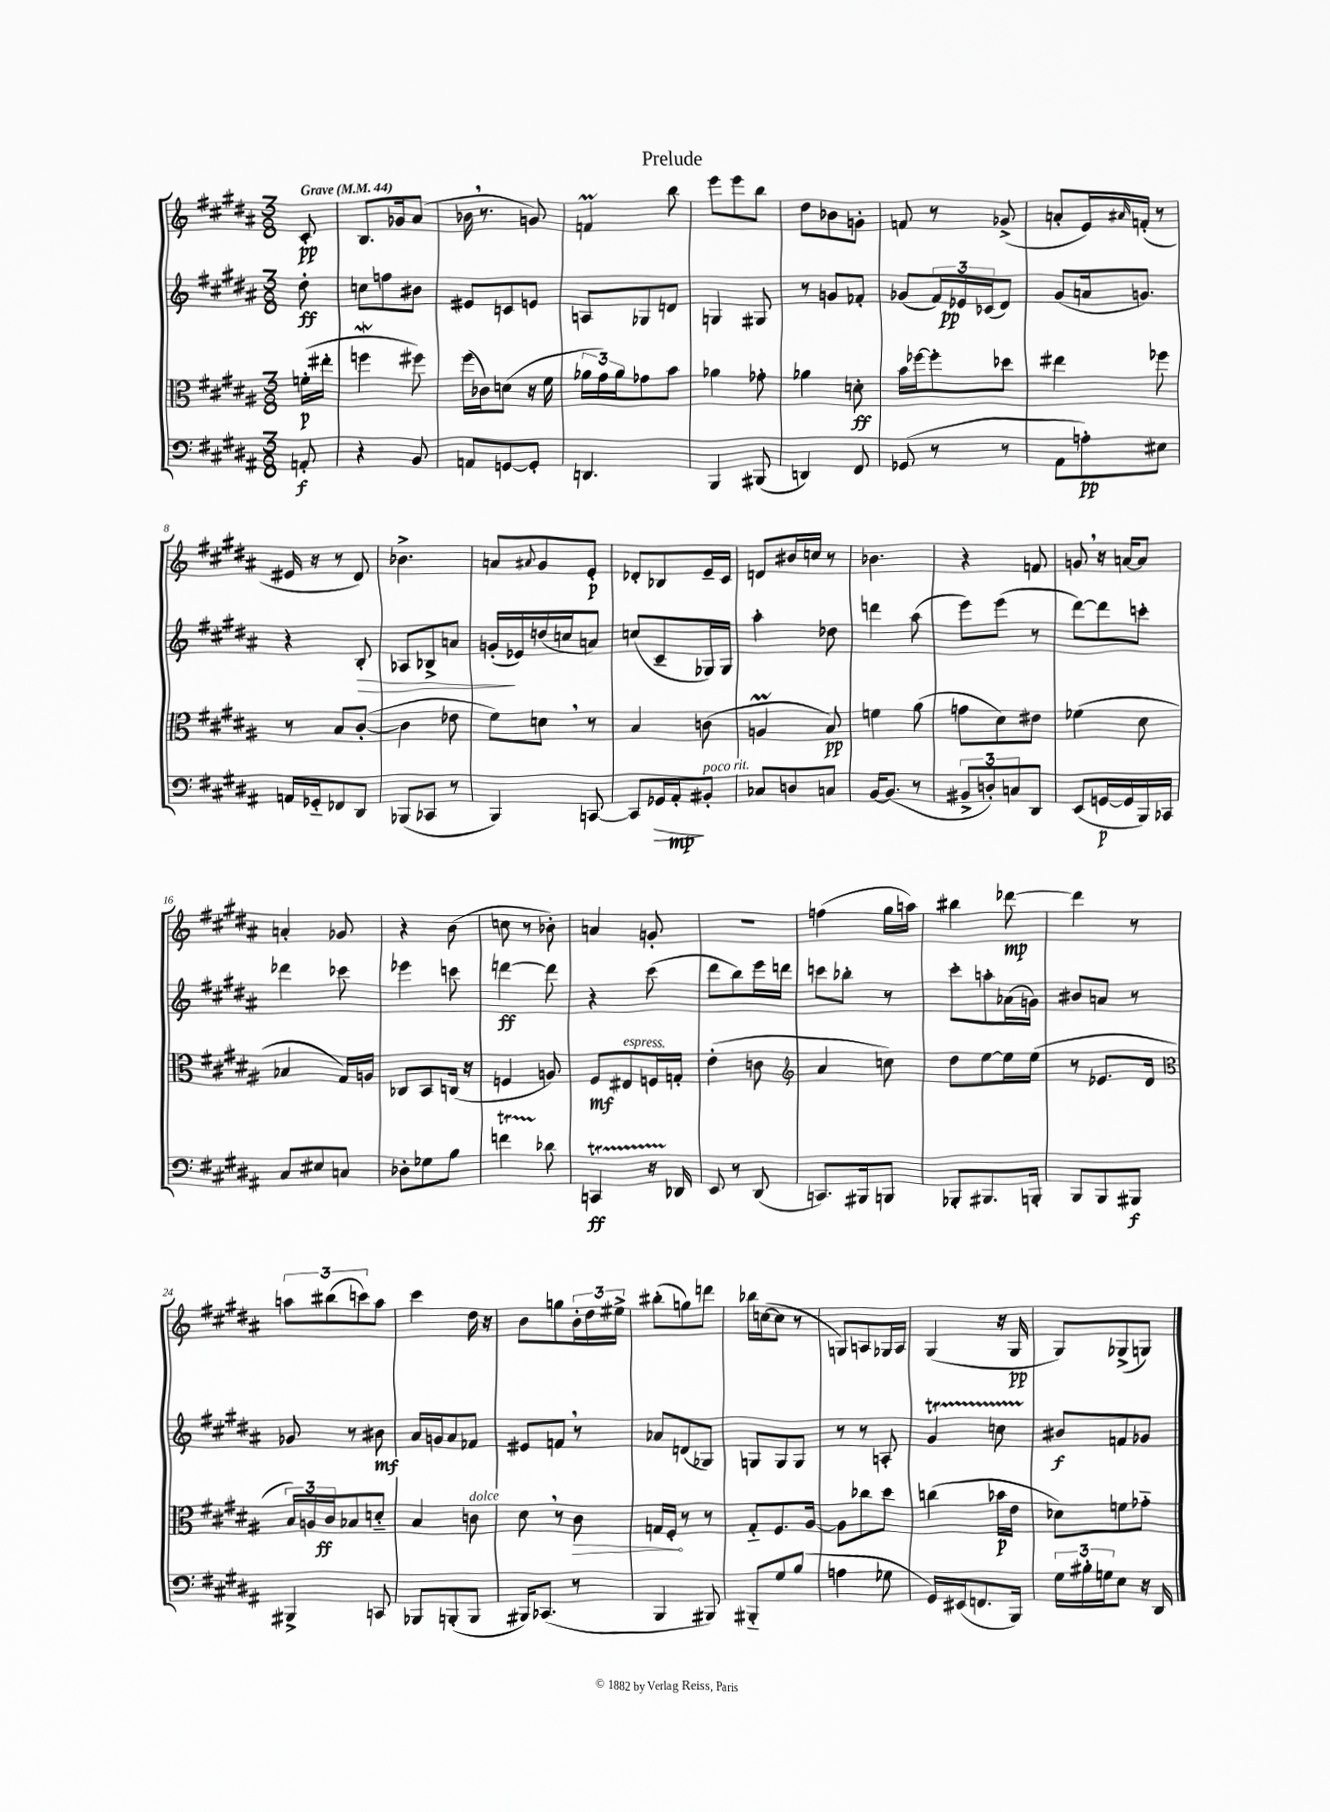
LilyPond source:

\header { title = "Prelude" }
<<
\new StaffGroup <<
\new Staff = "s0" {
    \clef treble \key b \major \numericTimeSignature \time 3/8 \partial 8 \tempo "Grave" 4 = 44
    cis'8-.\pp |
    b8. ges'16 ais'8( |
    bes'16 \breathe r8. g'8) |
    f'4\prall b''8 |
    e'''8 e'''8 b''8 |
    dis''8 bes'8 g'8-. |
    f'8 r8 ges'8->( |
    a'8-. e'16) \grace { ais'16 } f'16-.( r8 |
    eis'16 r16 r8 dis'8) |
    bes'4.-> |
    a'8 \appoggiatura { ais'8 } gis'8 e'8-.\p |
    des'8-. bes8 e'16-- cis'16 |
    d'8 bis'16 c''16 r8 |
    bes'4. |
    r4 f'8 |
    g'8 \breathe r16 a'16~ a'8 |
    a'4-. ges'8 |
    r4 b'8( |
    c''8 r8 bes'8-.) |
    a'4 g'8-. |
    R4. |
    f''4( gis''16 a''16) |
    bis''4 des'''8~\mp |
    des'''4 r8 |
    \tuplet 3/2 { a''8 bis''8( c'''8) } a''8 |
    cis'''4 dis''16 r16 |
    b'8 g''8 \tuplet 3/2 { b'16-. dis''16 eis''16-> } |
    bis''8-.( g''8) d'''8 |
    bes''16 c''16~( c''8 r8 |
    g8) a8 ges16 a16 |
    gis4( r16 gis16\pp |
    gis8) ges8->( g8) \bar "|." |
}
\new Staff = "s1" {
    \clef treble \key b \major \numericTimeSignature \time 3/8 \partial 8
    dis''8-.\ff |
    c''8 f''8 bis'8 |
    eis'8 c'8 e'8 |
    a8 ges8 d'8 |
    g4 gis8 |
    r8 g'8 fes'8-. |
    ges'8( \tuplet 3/2 { fis'16) ees'16\pp ces'16( } dis'8) |
    gis'8( a'16 g'8.) |
    r4 b8-.\> |
    aes8 bes8-> a'8 |
    g'16-.\!( ees'16) d''16( c''16 a'8) |
    c''8( cis'8-- ges16) ges16 |
    ais''4-. des''8 |
    d'''4 ais''8( |
    e'''8) e'''8( r8 |
    dis'''8~) dis'''8 c'''8-. |
    des'''4 ces'''8 |
    ees'''4 c'''8 |
    d'''4~\ff d'''8 |
    r4 cis'''8( |
    dis'''8 b''8) e'''16 d'''16 |
    c'''8 bes''8-. r8 |
    cis'''8-. a''8-. aes'16( g'16) |
    bis'8 a'8 r8 |
    ges'8 r8 bis'8\mf |
    ais'16 g'16 ais'8 fes'8 |
    eis'8 f'8 \breathe r8 |
    aes'8 d'8( ges8) |
    g8 g8 g8 |
    r8 r8 a8-. |
    gis'4\startTrillSpan c''8 |
    bis'8\stopTrillSpan\f f'8 ges'8 \bar "|." |
}
\new Staff = "s2" {
    \clef alto \key b \major \numericTimeSignature \time 3/8 \partial 8
    f'16-.\p( eis''16-. |
    f''4\mordent fis''8) |
    fis''16( ces'16) d'8( r16 fis'16 |
    \tuplet 3/2 { aes'16 gis'16) aes'16 } ges'8 b'8 |
    aes'4 ges'8-. |
    aes'4 d'8-.\ff |
    b'16 fes''16~ fes''8-. des''8 |
    eis''4 fes''8 |
    r8 b8 cis'8~-.( |
    cis'4 ees'8 |
    fis'8) d'8 \breathe r8 |
    b4 c'8( |
    a4\prall b8\pp) |
    f'4 ais'8( |
    g'8 dis'8) eis'8 |
    fes'4( dis'8 |
    bes4 gis16) a16 |
    ces8 b,8 c16( r16 |
    f4 a8) |
    fis8\mf eis8^\markup { \italic "espress." } f16 g16-. |
    e'4-.( c'8 |
    \clef treble ais'4 c''8) |
    dis''8 e''8~ e''16 e''16( |
    r8 ees'8. dis'16 |
    \clef alto \tuplet 3/2 { b16) a16 cis'16\ff } bes8 d'8-_ |
    b4 c'8^\markup { \italic "dolce" } |
    dis'8 \breathe r8 \once \override Hairpin.circled-tip = ##t cis'8\> |
    g16 fis16-.\! r8 r8 |
    gis8-_ fis8. ais16~ |
    ais8 ces''8 dis''8 |
    c''4( bes'16\p e'16 |
    des'8) f'8 ges'8-_ \bar "|." |
}
\new Staff = "s3" {
    \clef bass \key b \major \numericTimeSignature \time 3/8 \partial 8
    a,8-.\f |
    r4 b,8 |
    a,8 g,8~ g,8-. |
    d,4. |
    b,,4 bis,,8( |
    d,4) fis,8 |
    ges,8( r8 r8 |
    ais,8 a8-.\pp) eis8 |
    a,16 ges,16-_ fes,8 dis,8 |
    bes,,8( ces,8 r8 |
    b,,4) c,8~ |
    c,8 ges,16\> ais,16-.\mp\! bis,8-.^\markup { \italic "poco rit." } |
    ces8 d8 c8 |
    b,16~ b,8.( r8 |
    \tuplet 3/2 { bis,8-> d8-.) c8 } dis,8 |
    e,8( g,16~\p g,16 b,,16) ces,16 |
    cis8 eis8 c8 |
    des8-. ges8 b8 |
    f'4\startTrillSpan des'8\stopTrillSpan |
    c,4\startTrillSpan\ff r16 des,16\stopTrillSpan |
    e,8 r8 dis,8( |
    c,8.) bis,,16 b,,8 |
    bes,,8-. bis,,8. b,,16-. |
    b,,8 b,,8 bis,,8\f |
    bis,,4-> c,8 |
    bes,,8 b,,8-.( b,,8 |
    bis,,16) ces,8.( r8 |
    b,,4 bis,,8) |
    bis,,8-_ gis8 b8( |
    a4 ges8 |
    gis,16) eis,16( f,8. b,,16) |
    \tuplet 3/2 { gis16 bis16-. g16 } e8 r16 dis,16 \bar "|." |
}
>>
>>
